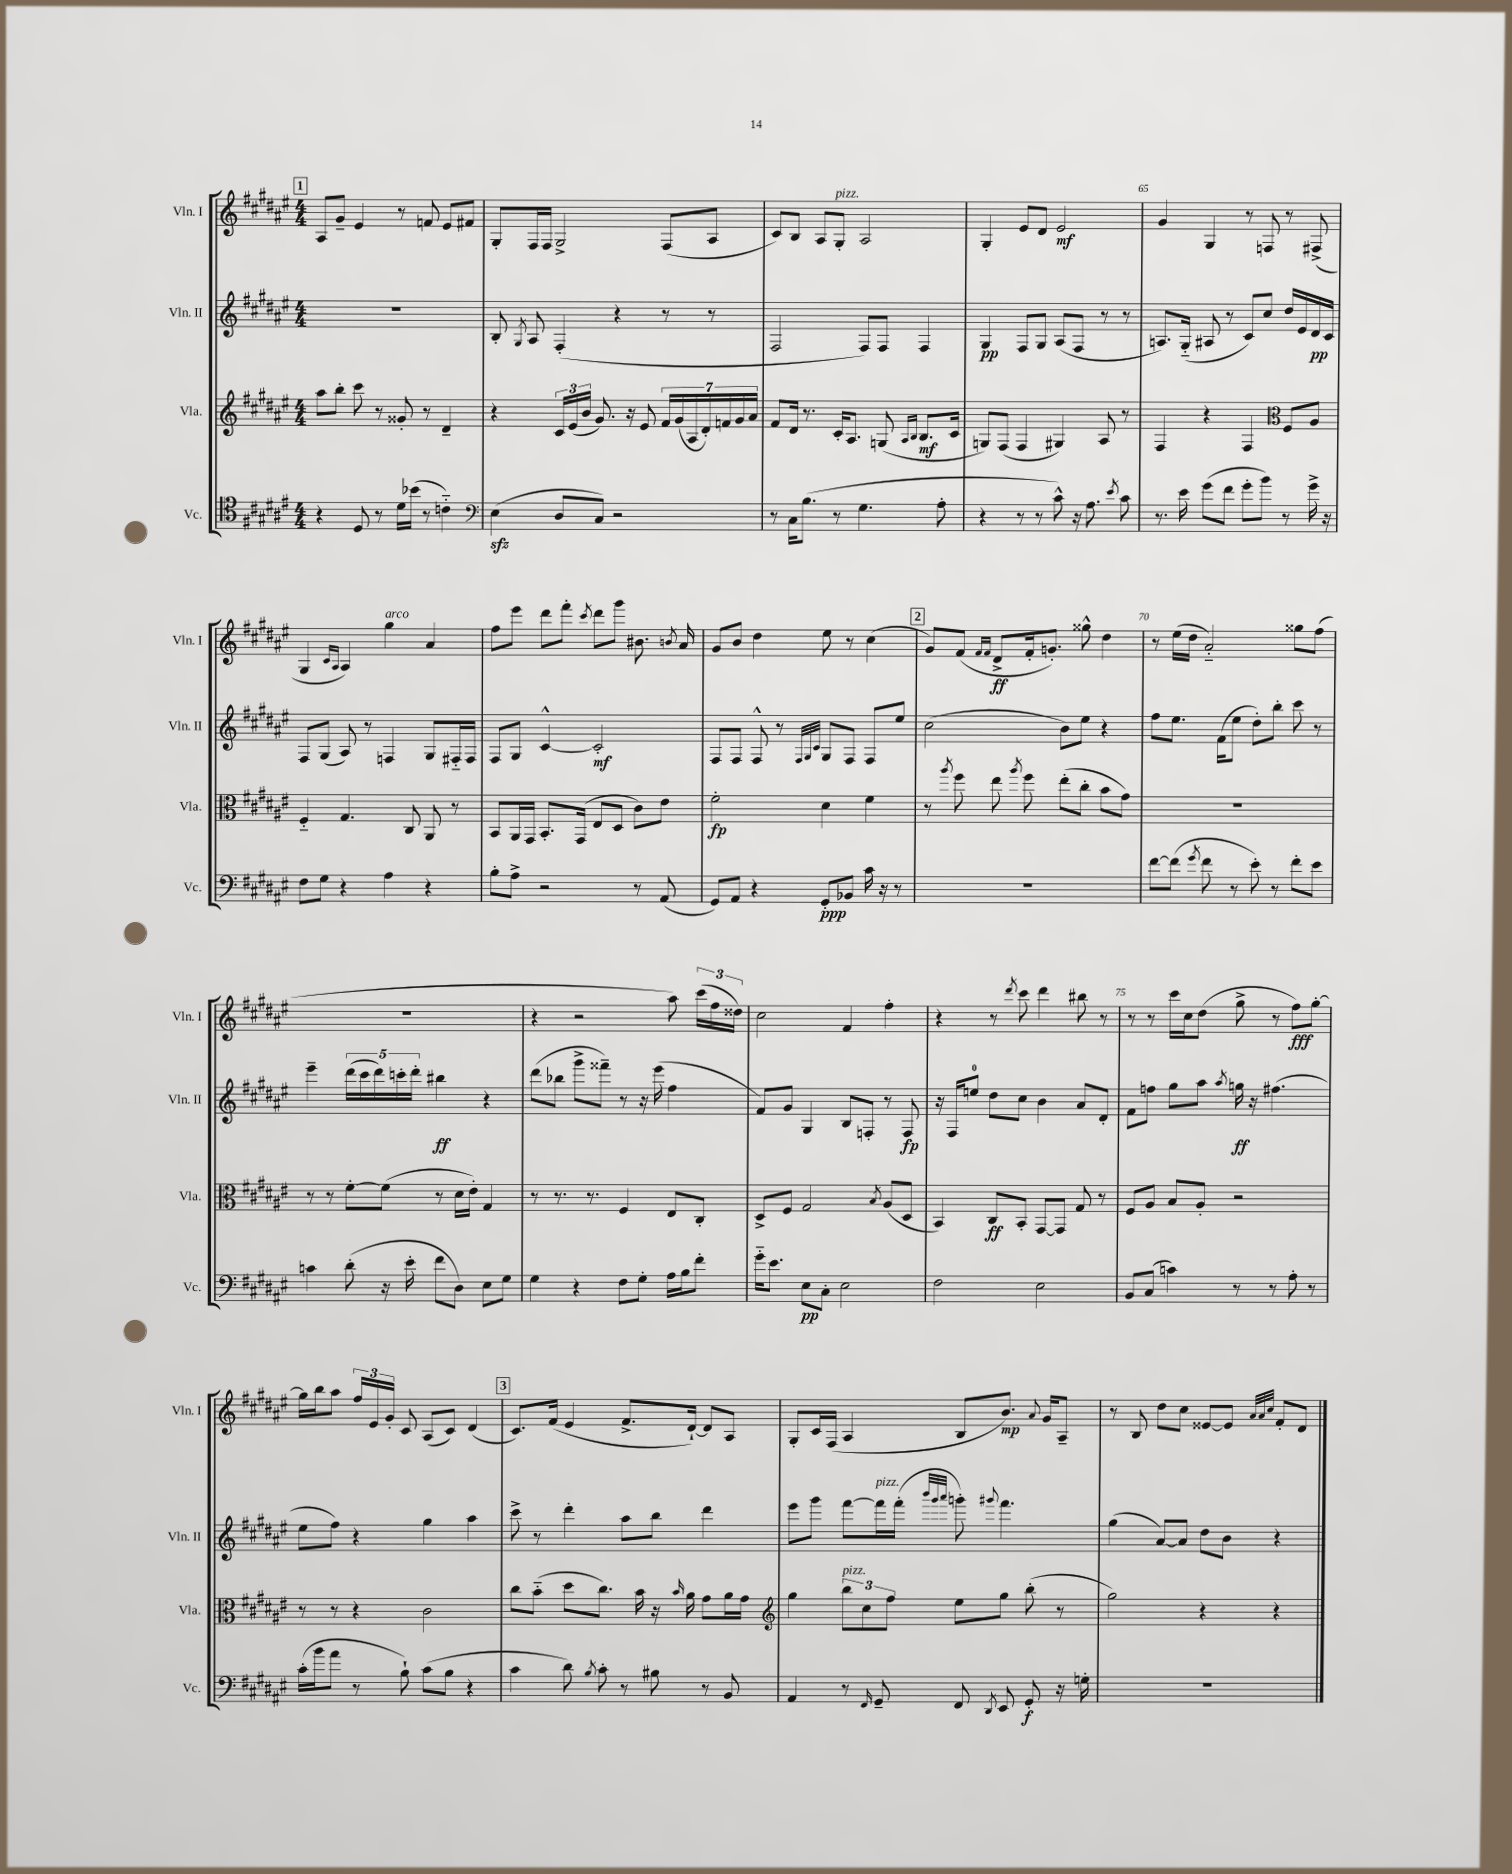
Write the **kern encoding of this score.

**kern	**kern	**kern	**kern
*staff4	*staff3	*staff2	*staff1
*clefC4	*clefG2	*clefG2	*clefG2
*k[f#c#g#d#a#e#]	*k[f#c#g#d#a#e#]	*k[f#c#g#d#a#e#]	*k[f#c#g#d#a#e#]
*M4/4	*M4/4	*M4/4	*M4/4
4r	8aa#	1r	8A#
.	8bb'	.	8g#~
8D#	8ccc#	.	4e#
8r	8r	.	.
16d#	8g##'	.	8r
(16b-	.	.	.
8r	8r	.	8f
4c'~)	4d#~	.	8e#
.	.	.	8f#
=	=	=	=
*clefF4	*	*	*
(4E#	4r	8B'	8G#'
.	.	8qG#	.
.	.	8A#	16F#
.	.	.	16F#
8D#	24c#	(4F#'	2G#^
.	(24e#	.	.
.	24b	.	.
8C#)	8.g#)	.	.
2r	.	4r	.
.	16r	.	.
.	8e#	.	.
.	28f#	8r	(8F#
.	(28g#	.	.
.	28A#	.	.
.	28d#')	.	.
.	.	8r	8A#
.	28f	.	.
.	28g#	.	.
.	28a#	.	.
=	=	=	=
8r	8f#	2F#	8c#)
16C#	16d#	.	8B
(8.B	8.r	.	.
.	.	.	8A#
8r	16c#'	.	8G#'
.	8.A#	.	.
4.G#	.	8F#)	2A#
.	(8G	8F#	.
.	16qqA#	.	.
.	16qqB	.	.
.	8.B	4F#	.
8A#'	.	.	.
.	16c#	.	.
=	=	=	=
4r	8G)	4G#	4G#'
.	(8F#	.	.
8r	4F#	8F#	8e#
8r	.	8G#	8d#
8c#^^)	4G#)	(8A#	2e#
16r	.	8F#	.
8.A#	.	.	.
.	8A#	8r	.
8qe#	.	.	.
8c#	8r	8r	.
=	=	=	=
8.r	4F#	8.A)	4g#
16e#	.	(16G#'~	.
(8g#	4r	8A#	4G#
8f#	.	8r	.
8g#'	4F#	8c#)	8r
8b)	.	8cc#	8F
*	*clefC3	*	*
8r	8F#	16dd#	8r
.	.	16e#	.
16g#^	8A#	16d#	(8F#^
16r	.	16c#	.
=	=	=	=
8F#	4F#'~	8F#	4G#
8G#	.	(8G#	.
.	.	.	16qqc#
.	.	.	16qqA#
4r	4.G#	8A#)	4A#)
.	.	8r	.
4A#	.	4F	4gg#
.	8C#	.	.
4r	8AA#	8G#	4a#
.	8r	16F#'~	.
.	.	16F#	.
=	=	=	=
8B'	8BB	8F#	8ff#
8A#^	16AA#	8G#	8eee#
.	16GG#	.	.
2r	8.BB'	[4c#^^	8ddd#
.	.	.	8fff#'
.	(16GG#	.	.
.	.	.	8qccc#
.	8E#	2c#']	8ddd#
.	8D#	.	8ggg#
8r	8c#)	.	8.b#
(8AA#	8e#	.	.
.	.	.	8qb
.	.	.	16a#
=	=	=	=
8GG#)	2f#'	8F#	8g#
8AA#	.	8F#	8b
4r	.	8F#^^	4dd#
.	.	8r	.
.	.	32qqF#	.
.	.	32qqG#	.
.	.	32qqc#	.
8GG#'	4d#	8G#	8ee#
8BB-	.	8F#	8r
16c#	4f#	8F#	(4cc#
16r	.	.	.
8r	.	8ee#	.
=	=	=	=
1r	8r	(2cc#	8g#)
.	8qaa#	.	.
.	8ff#	.	(8f#
.	.	.	16qqf#
.	.	.	16qqf#
.	8ee#	.	8d#^
.	8qaa#	.	.
.	8ff#	.	16f#'
.	.	.	8.g')
.	(8ee#'	8b)	.
.	8cc#'	8ee#	8gg##^^
.	8b	4r	4dd#
.	8g#)	.	.
=	=	=	=
[8f#	1r	8ff#	8r
(8f#]	.	8.ee#	(16ee#
.	.	.	16dd#
8qg#	.	.	.
8f#	.	.	2a#'~)
.	.	(16f#	.
8r	.	8ee#	.
8e#')	.	8dd#')	.
8r	.	8bb'	.
8f#'	.	8ccc#	8gg##
8e#	.	8r	(8ff#
=	=	=	=
4c	8r	4eee#~	1r
.	8r	.	.
(8d#'	[8f#'	(20ddd#	.
.	.	20ccc#	.
.	.	20ddd#)	.
16r	(8f#]	.	.
.	.	20ccc'	.
16e#'	.	.	.
.	.	20ddd#'	.
8f#	8r	4bb#	.
8D#)	16d#	.	.
.	16e#')	.	.
8E#	4G#	4r	.
8G#	.	.	.
=	=	=	=
4G#	8r	(8ddd#	4r
.	8.r	8bb-	.
4r	.	8ggg#^	2r
.	8.r	.	.
.	.	8fff##~)	.
8F#	4F#	8r	.
8G#'	.	16r	.
.	.	(16eee#	.
16A#	8E#	4ff#	8aa#)
16B	.	.	.
8f#'	8C#'	.	(24ccc#
.	.	.	24ff#
.	.	.	24dd##)
=	=	=	=
16g#'~	8D#^	8f#)	2cc#
8.e#	.	.	.
.	8F#	8g#	.
8E#	2G#	4G#	.
8C#'	.	.	.
2E#	.	8B	4f#
.	.	8F'	.
.	8qB	.	.
.	(8A#	8r	4ff#'
.	8D#	8F	.
=	=	=	=
2F#	4BB)	16r	4r
.	.	16F#	.
.	.	8ee	.
.	8C#	8dd#	8r
.	.	.	8qddd#
.	8BB'	8cc#	8ccc#
2E#	[8GG#	4b	4ddd#
.	8GG#]	.	.
.	8G#	8a#	8bb#
.	8r	8d#'	8r
=	=	=	=
8BB	8F#	8f#	8r
(8C#	8A#	8ff	8r
4c)	8B	8gg#	16ccc#
.	.	.	16cc#
.	8A#'	8aa#	(8dd#
.	.	8qaa#	.
8r	2r	16gg	8gg#^
.	.	16r	.
8r	.	(4.ff#	8r
8A#'	.	.	8ff#)
8r	.	.	[8gg#'
=	=	=	=
(16c#'	8r	8ee#	16gg#]
16b	.	.	16bb
8a#	8r	8ff#)	8aa#
8r	4r	4r	24ff#
.	.	.	24e#
.	.	.	24g#'
8B`)	.	.	8c#
(8c#	2c#	4gg#	(8A#
8B	.	.	8c#)
4r	.	4aa#	(4d#
=	=	=	=
4c#	8cc#	8ccc#^	8.c#)
.	(8b'~	8r	.
.	.	.	(16f#
8d#)	8dd#	4ddd#'	4e#
8qB	.	.	.
8c#'	8.cc#)	.	.
8r	.	8aa#	8.f#^
.	16b	.	.
8B#	16r	8bb	.
.	16qqb	.	.
.	16a#	.	[16d#`)
8r	8g#	4ddd#	8d#]
8BB	16a#	.	8A#
.	16g#	.	.
=	=	=	=
*	*clefG2	*	*
4AA#	4gg#	8eee#	8G#'
.	.	8ggg#	16c#
.	.	.	(16F#
8r	12bb	[8fff#	4A#
.	12cc#	.	.
16qqFF#	.	.	.
8GG#~	.	16fff#]	.
.	12ff#	.	.
.	.	(16fff#'	.
.	.	32qqbbb	.
.	.	32qqggg#	.
.	.	32qqaaa#	.
8FF#	8ee#	8ggg')	8B
8qDD#	.	8qqggg#	.
8EE#	8gg#	4.fff#	8.b)
8GG#'	(8bb'	.	.
.	.	.	8qqa#
.	.	.	16g#
16r	8r	.	8A#~
16G'	.	.	.
=	=	=	=
1r	2gg#)	(4gg#	8r
.	.	.	8B
.	.	[8a#)	8dd#
.	.	8a#]	8cc#
.	4r	8dd#	[8e##
.	.	8b	8e##]
.	.	.	32qqa#
.	.	.	32qqa#
.	.	.	32qqcc#
.	4r	4r	8f#'
.	.	.	8d#
==	==	==	==
*-	*-	*-	*-
